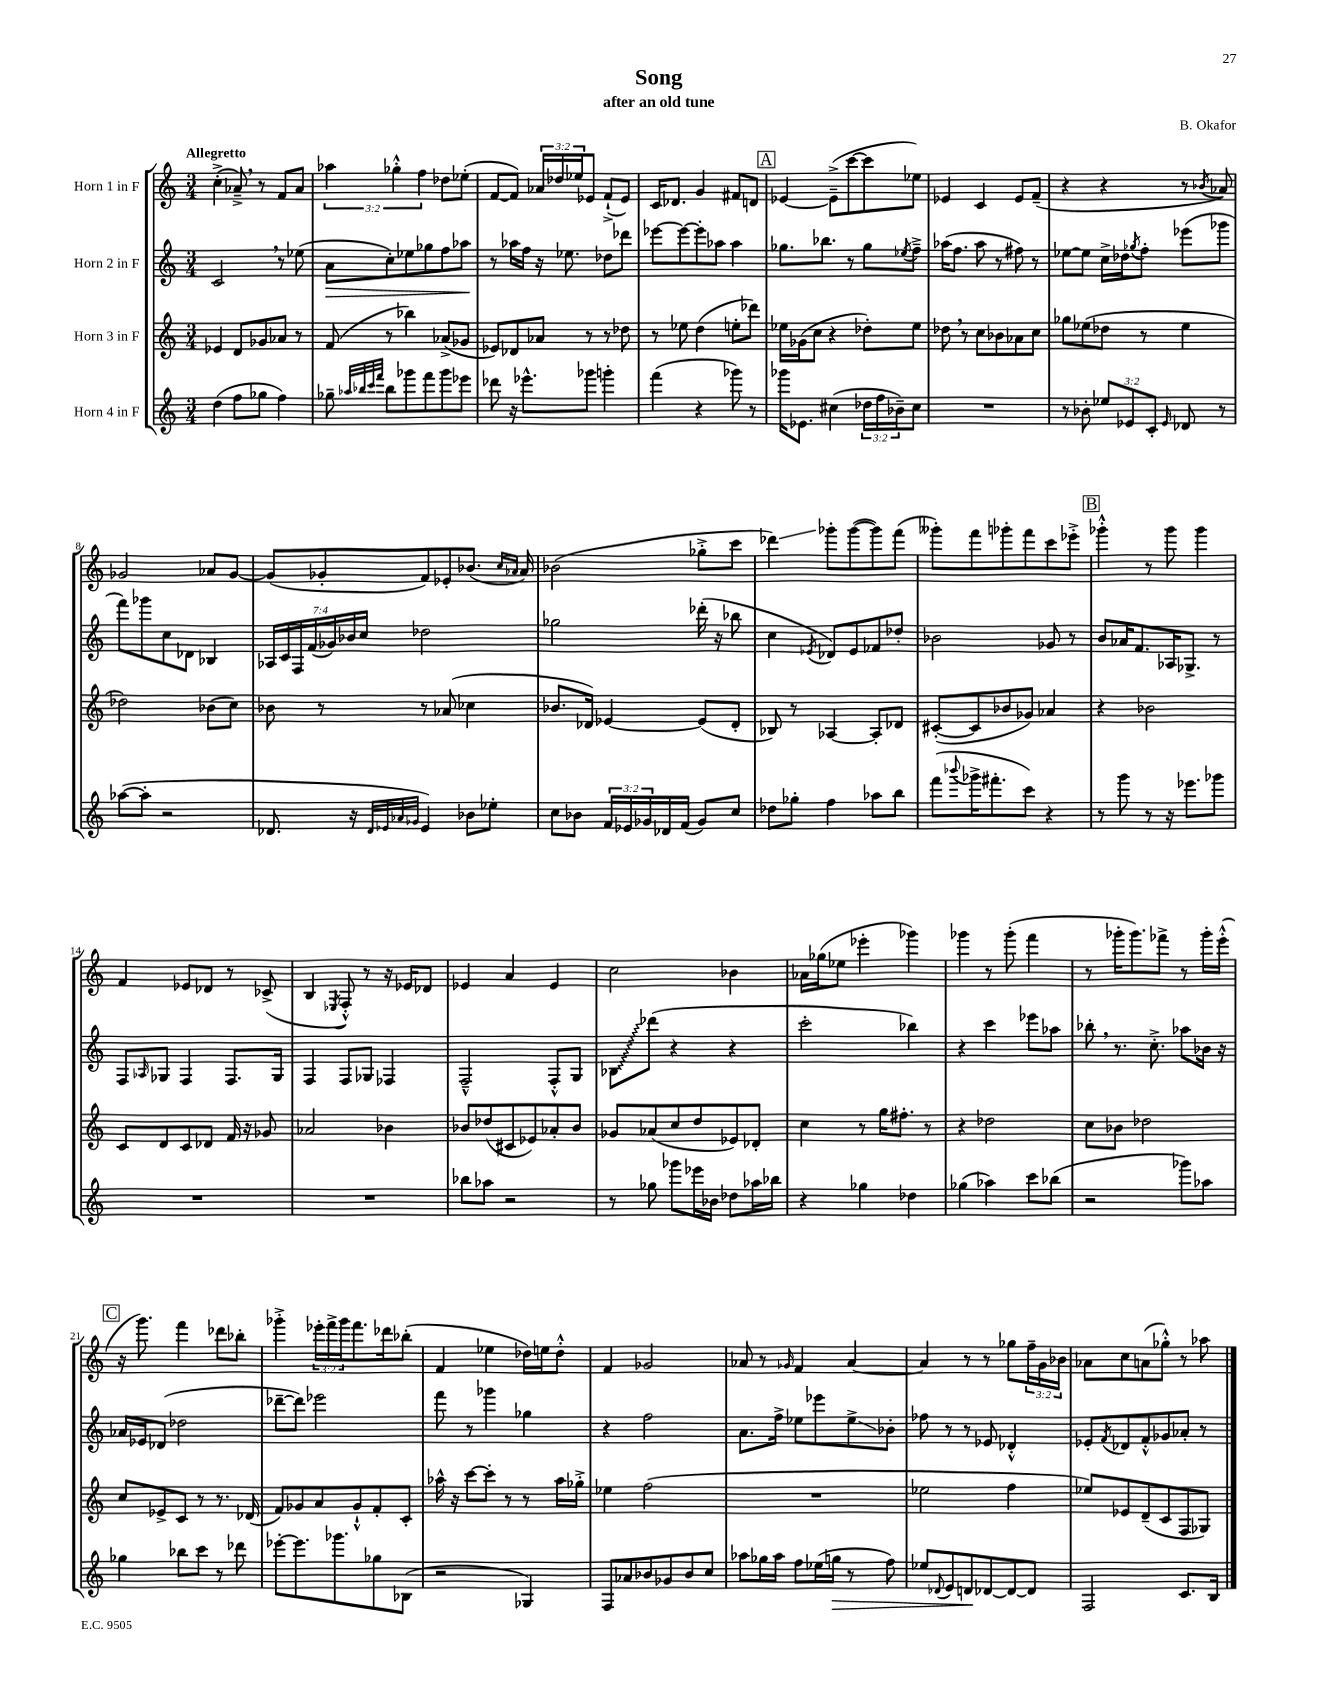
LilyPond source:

\header { title = "Song" composer = "B. Okafor" subtitle = "after an old tune" }
<<
\new StaffGroup <<
\new Staff = "s0" \with { instrumentName = "Horn 1 in F" } {
    \clef treble \key c \major \numericTimeSignature \time 3/4 \override Staff.TupletNumber.text = #tuplet-number::calc-fraction-text \tempo "Allegretto"
    c''4-.->( aes'8--->) \breathe r8 f'8 aes'8 |
    \tuplet 3/2 { aes''4 ges''4-.-^ f''4 } des''8 ees''8-.( |
    f'8~ f'8) \tuplet 3/2 { aes'16 des''16 ees''16 } ees'8 f'8-!->( ees'8) |
    c'16 des'8. g'4 fis'8 d'8 |
    \mark \markup { \box "A" } ees'4~ ees'8--->( c'''8~ c'''8 ees''8) |
    ees'4 c'4 ees'8 f'8--( |
    r4 r4 r8 \acciaccatura { bes'8 } aes'8) |
    ges'2 aes'8 ges'8~ |
    ges'8( ges'8-. f'8) ees'8-. bes'8.( \grace { c''16 aes'16 } aes'16) |
    bes'2( ges''8-.-> c'''8 |
    des'''4\glissando) ges'''8-. ges'''8~( ges'''8) f'''8( |
    geses'''8-.) f'''8 ges'''8-. f'''8 c'''8 ees'''8-.-> |
    \mark \markup { \box "B" } ges'''4-.-^ r8 ges'''8 ges'''4 |
    f'4 ees'8 des'8 r8 ces'8->( |
    b4 \acciaccatura { ees8 } f8-.-^) r8 r16 ees'16 des'8 |
    ees'4 a'4 ees'4 |
    c''2 bes'4 |
    aes'16 ges''16( ees''8 ees'''4-. ges'''4) |
    ges'''4 r8 ges'''8-.( f'''4 |
    r8 ges'''16-. ges'''8.) fes'''8-> r8 ges'''16-. e'''16-.-^( |
    \mark \markup { \box "C" } r16 g'''8.) f'''4 des'''8 bes''8-. |
    ges'''4-.-> \tuplet 3/2 { ees'''16-. f'''16-> ges'''16 } f'''8. des'''16 bes''8-.( |
    f'4 ees''4 des''16) e''16 des''8-.-^ |
    f'4 ges'2 |
    aes'8 r8 \grace { ges'16 } f'4 aes'4~ |
    aes'4 r8 r8 ges''8 \tuplet 3/2 { f''16-- g'16 bes'16 } |
    aes'8 c''8 a'8( ges''8-.-^) r8 aes''8 \bar "|." |
}
\new Staff = "s1" \with { instrumentName = "Horn 2 in F" } {
    \clef treble \key c \major \numericTimeSignature \time 3/4 \override Staff.TupletNumber.text = #tuplet-number::calc-fraction-text
    c'2 \breathe r8 ees''8( |
    a'8\> c''8-.) ees''8 ges''8 f''8 aes''8\! |
    r8 aes''16 f''16 r16 ees''8. des''8 des'''8 |
    ees'''8~ ees'''8~ ees'''8-. aes''8 aes''4 |
    \mark \markup { \box "A" } ges''8. bes''8. r8 ges''8 \acciaccatura { ees''8 } f''8---> |
    aes''16( f''8. aes''8 r8 fis''8) r8 |
    ees''8~ ees''8 c''16-> des''16 \acciaccatura { ges''8 } f''8-. ees'''8( ges'''8 |
    f'''8) ges'''8 c''8 des'8 bes4 |
    \tuplet 7/4 { aes16 c'16 f16 f'16( ges'16) bes'16 c''16 } des''2 |
    ges''2 des'''16-.( r16 bes''8 |
    c''4 \acciaccatura { ees'8 } des'8) ees'8 fes'8 des''8-. |
    bes'2 ges'8 r8 |
    \mark \markup { \box "B" } b'8 aes'16 f'8. aes16 ges8.-> r8 |
    f8 \grace { aes16 } ges8 f4 f8. ges16 |
    f4 f8 ges8 fes4 |
    f2---^ f8-.-^ g8 |
    \once \override Glissando.style = #'zigzag bes8\glissando des'''8( r4 r4 |
    c'''2-. bes''4) |
    r4 c'''4 ees'''8 aes''8 |
    bes''8-. \breathe r8. c''8.-.-> aes''8 bes'16 r16 |
    \mark \markup { \box "C" } aes'16 ees'16 des'8( des''2 |
    des'''8~-- des'''8) ees'''2 |
    f'''8 r8 ges'''4 ges''4 |
    r4 f''2 |
    a'8. f''16-> ees''8 ees'''8 ees''8->\glissando bes'8-. |
    fes''8 r8 r8 ees'8 des'4-.-^ |
    ees'8-. \acciaccatura { f'8 } des'8 f'8-.-^ ges'8 aes'8-. r8 \bar "|." |
}
\new Staff = "s2" \with { instrumentName = "Horn 3 in F" } {
    \clef treble \key c \major \numericTimeSignature \time 3/4
    ees'4 d'8 ges'8 aes'8 r8 |
    f'8( r8 bes''4) aes'8->( ges'8 |
    ees'8) des'8 aes'8 r8 r8 des''8 |
    r8 ees''8 d''4( e''8-. des'''8) |
    \mark \markup { \box "A" } ees''16 ges'16( c''8 r4 des''8-.) ees''8 |
    des''8 \breathe r8 c''8 bes'8 aes'8 c''8 |
    ges''8 ees''8( des''8 r8 ees''4 |
    des''2) bes'8( c''8) |
    bes'8 r8 r8 aes'8( ces''4 |
    bes'8. des'16) ees'4~ ees'8( des'8-. |
    bes8) r8 aes4~ aes8-. des'8 |
    cis'8~-.( cis'8 bes'8 ges'8) aes'4 |
    \mark \markup { \box "B" } r4 bes'2 |
    c'8 d'8 c'8 des'8 f'16 r16 ges'8 |
    aes'2 bes'4 |
    bes'8 des''8( cis'8 ees'8) aes'8-. bes'8 |
    ges'8 aes'8( c''8 d''8 ees'8) des'8-. |
    c''4 r8 g''16 fis''8.-. r8 |
    r4 des''2 |
    c''8 bes'8 des''2 |
    \mark \markup { \box "C" } c''8 ees'8-> c'8 r8 r8. des'16( |
    f'8) ges'8 a'8 ges'8-!-^ f'8-. c'8-. |
    aes''16-^ r16 c'''8~ c'''8-. r8 r8 aes''16 ges''16-.-> |
    ees''4 f''2( |
    R2. |
    ees''2 f''4 |
    ees''8) ees'8 d'8--( c'8 f8 ges8) \bar "|." |
}
\new Staff = "s3" \with { instrumentName = "Horn 4 in F" } {
    \clef treble \key c \major \numericTimeSignature \time 3/4 \override Staff.TupletNumber.text = #tuplet-number::calc-fraction-text
    d''4( f''8 ges''8 f''4) |
    ges''8-- \grace { aes''32 bes''32 c'''32 f'''32 } bes''8 ges'''8 f'''8 ges'''8 ees'''8 |
    des'''8 r16 ees'''8.-^ ges'''8 g'''4-. |
    f'''4( r4 ges'''8) r8 |
    \mark \markup { \box "A" } ges'''16 ees'8. cis''4( \tuplet 3/2 { des''16 f''16 bes'16--) } cis''8 |
    R2. |
    r8 bes'8-. \tuplet 3/2 { ees''8 ees'8 c'8-. } \grace { ees'16 } des'8 r8 |
    aes''8~( aes''8-. r2 |
    des'8. r16 \grace { des'32 ees'32 aes'32 ges'32 } ees'4) bes'8 ees''8-. |
    c''8 bes'8 \tuplet 3/2 { f'16 ees'16 ges'16 } des'16 f'16( ges'8) c''8 |
    des''8 ges''8-. f''4 aes''8 b''8 |
    f'''8( \appoggiatura { bes'''8 } ges'''16-> fis'''8.-. c'''8) r4 |
    \mark \markup { \box "B" } r8 g'''8 r8 r16 ees'''8. ges'''8 |
    R2. |
    R2. |
    bes''8 aes''8 r2 |
    r8 ges''8 ges'''8 ees'''16 bes'16 des''8 aes''16 bes''16 |
    r4 ges''4 des''4 |
    ges''4( aes''4) c'''8 bes''8( |
    r2 ges'''8) aes''8 |
    \mark \markup { \box "C" } ges''4 bes''8 c'''8 r8 des'''8 |
    ees'''8~-. ees'''8. ges'''8. ges''8 bes8( |
    r2 ges4) |
    f8 aes'8 bes'8 ges'8 bes'8 c''8 |
    aes''8 ges''16 aes''16 f''8 ees''16( g''16\> r8 f''8) |
    ees''8 \appoggiatura { des'8 } e'8 d'8\! des'8~ des'8~ des'8 |
    f2 c'8. b16 \bar "|." |
}
>>
>>
